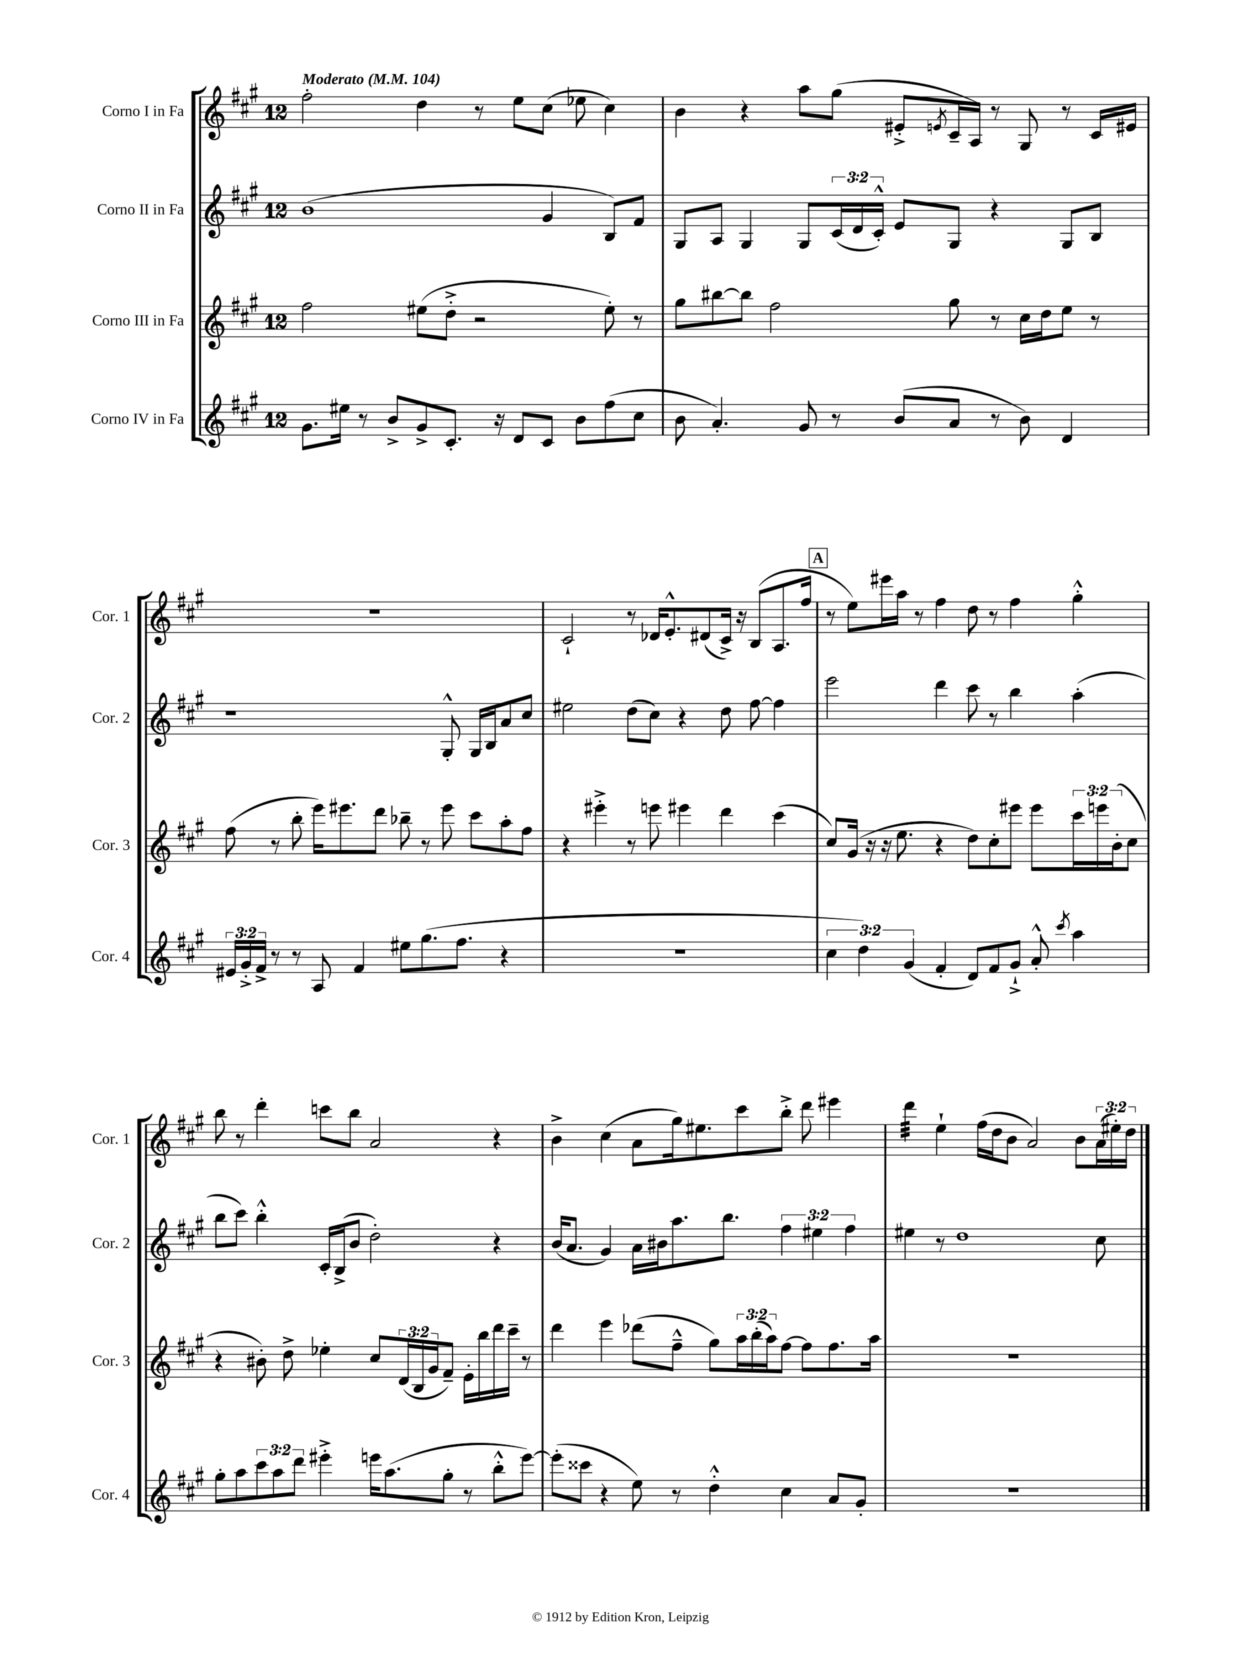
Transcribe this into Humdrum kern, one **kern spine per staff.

**kern	**kern	**kern	**kern
*part4	*part3	*part2	*part1
*staff4	*staff3	*staff2	*staff1
*I"Corno IV in Fa	*I"Corno III in Fa	*I"Corno II in Fa	*I"Corno I in Fa
*I'Cor. 4	*I'Cor. 3	*I'Cor. 2	*I'Cor. 1
*clefG2	*clefG2	*clefG2	*clefG2
*k[f#c#g#]	*k[f#c#g#]	*k[f#c#g#]	*k[f#c#g#]
*M12/8	*M12/8	*M12/8	*M12/8
*MM104	*MM104	*MM104	*MM104
=1	=1	=1	=1
!	!	!	!LO:TX:a:B:t=Moderato
8.g#\L	2ff#\	(1b	2ff#'\
16ee#X\Jk	.	.	.
8r	.	.	.
8b^/L	.	.	.
8g#^/	(8ee#X\L	.	4dd\
8.c#'/J	8dd'^\J	.	.
.	2r	.	8r
16r	.	.	.
8d/L	.	.	8ee\L
8c#/J	.	4g#/	(8cc#\J
8b\L	.	.	8ee-X\
(8ff#\	8ee#'\)	8B/L)	4cc#\)
8cc#\J	8r	8f#/J	.
=2	=2	=2	=2
8b\	8gg#\L	8G#/L	4b\
4.a'/)	[8bb#X\	8A/J	.
.	8bb#\J]	4G#/	4r
.	2ff#\	.	.
8g#/	.	8G#/L	8aa\L
8r	.	(24c#/L	(8gg#\J
.	.	24d/	.
.	.	24c#'^^/JJ)	.
(8b/L	.	8e/L	8e#X'^/L
.	.	.	8qen/
8a/J	8gg#\	8G#/J	16c#~/L
.	.	.	16A/JJ)
8r	8r	4r	8r
8b\)	16cc#\LL	.	8G#/
.	16dd\J	.	.
4d/	8ee\J	8G#/L	8r
.	8r	8B/J	16c#/LL
.	.	.	16e#X/JJ
!!LO:LB:g=z
=3	=3	=3	=3
24e#X/LL	(8ff#\	1r	1.r
24g#'^/	.	.	.
24f#^/JJ	.	.	.
8r	8r	.	.
8r	8bb'\	.	.
8A/	16eee\KL)	.	.
.	8.eee#X\	.	.
4f#/	.	.	.
.	8ddd\J	.	.
8ee#X\L	8bb-X~\	.	.
(8.gg#\	8r	.	.
.	8eee#\	8G#'^^/	.
8.ff#\J	.	.	.
.	8ccc#\L	16G#/LL	.
.	.	16B/J	.
4r	8aa'\	8a/	.
.	8ff#\J	8cc#/J	.
=4	=4	=4	=4
1.r	4r	2ee#X\	2c#`/
.	4eee#X'^\	.	.
.	8r	(8dd\L	8r
.	8eeen\	8cc#\J)	16d-X/KL
.	.	.	8.e'^^/
.	4eee#X\	4r	.
.	.	.	(8d#X/
.	4ddd\	8dd\	16c#^/Jk)
.	.	.	16r
.	.	[8ff#\	(8B/L
.	(4ccc#\	4ff#\]	8.A/
.	.	.	16ff#/Jk
!!LO:REH:place=s1:t=A
=5	=5	=5	=5
6cc#\	8cc#/L)	2eee\	8r
.	(16g#/Jk	.	8ee\L)
6dd\)	.	.	.
.	16r	.	.
.	16r	.	16eee#X\L
.	8.ee\	.	16aa\JJ
(6g#/	.	.	.
.	.	.	8r
4f#'/	4r	4ddd\	4ff#\
8d/L)	8dd\L)	8ccc#\	8dd\
8f#/	8cc#'\	8r	8r
8g#`^/J	8eee#X\J	4bb\	4ff#\
8a'^^/	8eee#\L	.	.
8qccc#/	.	.	.
4aa\	24ccc#\L	(4aa'\	4gg#'^^\
.	24eeen\	.	.
.	(24b'\J	.	.
.	8cc#\J	.	.
!!LO:LB:g=z
=6	=6	=6	=6
8gg#'\L	4r	8bb\L	8bb\
8aa\	.	8ccc#\J)	8r
12ccc#\	8b#X'\)	4bb'^^\	4ddd'\
12aa\	.	.	.
.	8dd^\	.	.
12ddd\J	.	.	.
4eee#X'^\	4ee-X'\	16c#'/LL	8cccn\L
.	.	(16B^/J	.
.	.	8b/J	8bb\J
16eeen\KL	8cc#/L	2dd'\)	2a/
(8.aa\	.	.	.
.	(24d/L	.	.
.	24B/	.	.
.	24g#/J	.	.
8gg#'\J	8f#~/J)	.	.
8r	16e'\LL	.	.
.	16bb\	.	.
8bb'^^\L	16ddd\	4r	4r
.	16ccc#~\JJ	.	.
[8eee\J)	8r	.	.
=7	=7	=7	=7
(8eee'\L]	4ddd\	(16b/KL	4b^\
.	.	8.a/J	.
8ccc##X\J	.	.	.
4r	4eee\	4g#/)	(4cc#\
8ee\)	(8ddd-X\L	16a\LL	8a\L
.	.	16b#X\J	.
8r	8ff#~^^\J	8.aa\	16gg#\k)
.	.	.	8.ee#X\
4dd'^^\	8gg#\L)	.	.
.	.	8.bb\J	.
.	24aa\L	.	8ccc#\
.	(24bb'\	.	.
.	24aa\J)	.	.
4cc#\	[8ff#\J	6ff#\	8bb'^\J
.	8ff#\L]	.	8ddd\
.	.	6ee#X\	.
8a/L	8.ff#\	.	4eee#X\
.	.	6ff#\	.
8g#'/J	.	.	.
.	16aa\Jk	.	.
=8	=8	=8	=8
*	*	*	*tremolo
1.r	1.r	4ee#X\	32ddd\LLL
.	.	.	32ddd\
.	.	.	32ddd\
.	.	.	32ddd\
.	.	.	32ddd\
.	.	.	32ddd\
.	.	.	32ddd\
.	.	.	32ddd\JJJ
*	*	*	*Xtremolo
.	.	8r	4ee`\
.	.	1dd	.
.	.	.	(16ff#\LL
.	.	.	16dd\J
.	.	.	8b\J
.	.	.	2a/)
.	.	.	8b\L
.	.	8cc#\	(24a\L
.	.	.	24ee#X'\)
.	.	.	24dd\JJ
==	==	==	==
*-	*-	*-	*-
